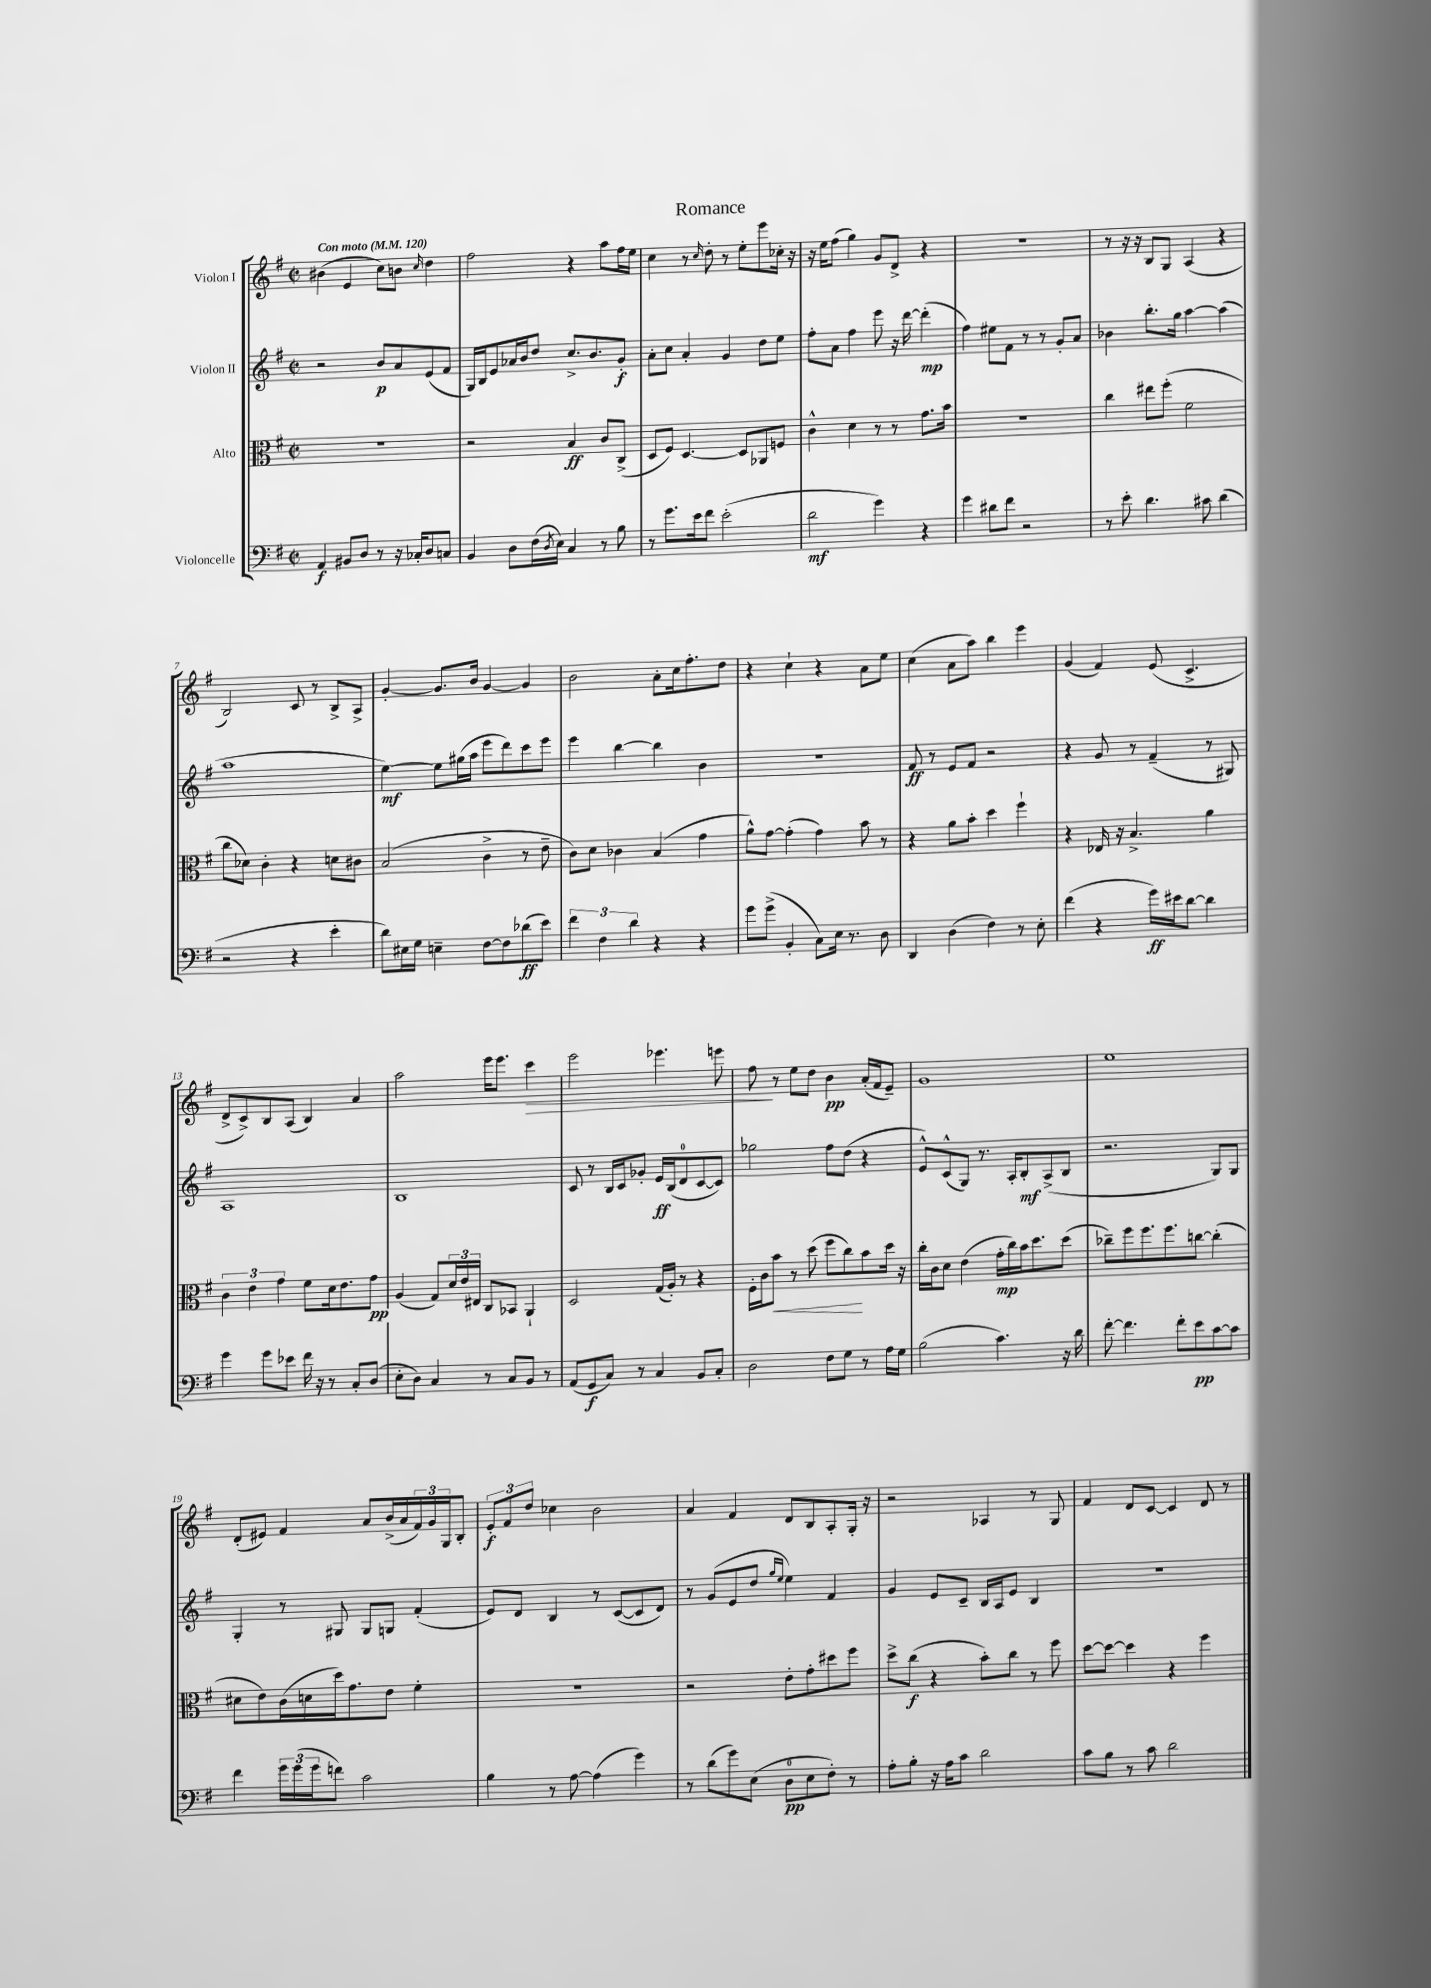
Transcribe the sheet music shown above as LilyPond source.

\header { title = "Romance" }
<<
\new StaffGroup <<
\new Staff = "s0" \with { instrumentName = "Violon I" } {
    \clef treble \key g \major \defaultTimeSignature \time 2/2 \tempo "Con moto" 4 = 120
    bis'4( e'4 c''8) b'8 \grace { c''16 } d''4 |
    fis''2 r4 a''8 fis''16 e''16 |
    c''4 r8 \grace { c''16 } d''8-. r8 e''8-. e'''8 ces''16-. r16 |
    r16 e''16 fis''8( g''4) g'8 d'8-> r4 |
    R1 |
    r8 r16 r16 b8 g8 a4( r4 |
    b2) c'8 r8 b8-> a8-> |
    g'4~-. g'8. b'16 g'4~ g'4 |
    b'2 a'8-. c''16 fis''8.-. d''8 |
    r4 c''4-! r4 a'8 e''8 |
    c''4( a'8 a''8) b''4 e'''4 |
    g'4( fis'4) e'8( c'4.-> |
    d'8-> c'8->) b8 a8( b4) a'4 |
    a''2 e'''16 e'''8. c'''4\> |
    e'''2 ees'''4. e'''8 |
    fis''8\! r8 e''8 d''8 b'4\pp a'16-.( fis'16 e'8--) |
    g'1 |
    e''1 |
    d'8-.( eis'8) fis'4 a'8 b'16->( a'16 \tuplet 3/2 { fis'16) g'16 g16 } b8-. |
    \tuplet 3/2 { e'8-.\f fis'8 d''8 } ces''4 b'2 |
    a'4 fis'4 d'8 b8 a8-. g16-. r16 |
    r2 aes4 r8 g8 |
    fis'4 d'8 c'8~ c'4 d'8 r8 \bar "|." |
}
\new Staff = "s1" \with { instrumentName = "Violon II" } {
    \clef treble \key g \major \defaultTimeSignature \time 2/2
    r2 b'8\p a'8 e'8( fis'8 |
    g16) b16 e'8 aes'16 b'16 d''8 c''8.-> b'8. g'8-.\f |
    a'8-. c''8 a'4-. g'4 d''8 e''8 |
    fis''8-. a'8 fis''4 e'''8 r16 d'''16~ d'''4-.\mp( |
    fis''4) eis''8 fis'8 r8 r8 g'8-. a'8 |
    bes'4 b''8.-. g''16 a''4~ a''4( |
    a''1 |
    e''4~\mf) e''8 gis''16( a''16 e'''8 d'''8) c'''8 e'''8 |
    e'''4 b''4~ b''4 b'4 |
    r1 |
    fis'8\ff r8 e'8 fis'8 r2 |
    r4 g'8 r8 fis'4--( r8 gis8) |
    a1 |
    b1 |
    c'8 r8 b16 c'16 ges'8-. e'16\ff b16( d'8-0 c'8~ c'8) |
    ges''2 fis''8 d''8( r4 |
    e'8-^) c'8-^( g8) r8. a16-. b8-.\mf a8->( b8 |
    r2. g8) g8 |
    g4-. r8 gis8 gis8 g8 fis'4-.( |
    e'8) d'8 b4 r8 c'8~( c'8 d'8) |
    r8 g'8( e'8 d''8 \grace { g''16 e''16 } e''4) fis'4 |
    g'4 e'8 c'8-- b16 a16 e'8 b4 |
    R1 \bar "|." |
}
\new Staff = "s2" \with { instrumentName = "Alto" } {
    \clef alto \key g \major \defaultTimeSignature \time 2/2
    r1 |
    r2 b4\ff c'8 c8->( |
    d8 fis8) d4.~ d8 aes,8 f8 |
    c'4-^ d'4 r8 r8 g'8. b'16 |
    R1 |
    c''4 eis''8 fis''8-.( fis'2 |
    c''8 des'8) c'4-. r4 d'8 cis'8 |
    b2( c'4-> r8 e'8-- |
    c'8) d'8 ces'4 b4( g'4 |
    a'8-^) g'8~ g'4-.( g'4) b'8 r8 |
    r4 a'8 b'8-. d''4 fis''4-! |
    r4 ees16 r16 b4.-> a'4 |
    \tuplet 3/2 { c'4 e'4 g'4 } fis'8 d'16 e'8. g'8\pp |
    a4( g8) \tuplet 3/2 { d'16 e'16 eis16 } c8 bes,8 a,4-! |
    d2 g16( a16-.) r8 r4 |
    fis16-. c'16 b'8\< r8 d''8( fis''8 c''8\!) b'8 d''16 r16 |
    c''16-. c'16 d'8 e'4( g'16-.\mp c''16) b'16 d''8. d''8( |
    ces''8--) fis''8 fis''8. fis''8. c''8~ c''4-.( |
    dis'8 e'8) c'16( d'16 d''16) g'8. e'8 fis'4-. |
    r1 |
    r2 e'8-. g'8-. dis''8 fis''8 |
    d''8-> c''8\f( r4 b'8-.) c''8 r8 fis''8 |
    d''8~ d''8~ d''4 r4 fis''4 \bar "|." |
}
\new Staff = "s3" \with { instrumentName = "Violoncelle" } {
    \clef bass \key g \major \defaultTimeSignature \time 2/2
    a,4\f bis,8 d8 r8 r16 ces16-. d8 c8 |
    b,4 d8 fis16( \acciaccatura { d8 } e16) c4 r8 b8 |
    r8 g'8. e'16 fis'8 e'2-.( |
    d'2\mf g'4) r4 |
    g'4 dis'8 fis'8 r2 |
    r8 e'8-. d'4. cis'8 d'4( |
    r2 r4 e'4-. |
    d'8) eis16 g16 e4-- fis8~ fis8 des'8\ff( e'8) |
    \tuplet 3/2 { fis'4 fis4 d'4 } r4 r4 |
    g'8 g'8->( b,4-. c8) e16 r8. d8 |
    d,4 d4( fis4) r8 e8-. |
    fis'4( r4 g'16\ff) eis'16 d'8~ d'4 |
    g'4 g'8 ees'8 fis'16 r16 r8 c8-. d8( |
    e8-. d8) c4 r8 c8 b,8 r8 |
    a,8( g,8\f c8) r8 c4 b,8 c8-. |
    d2 fis8 g8 r8 a16 g16 |
    b2( c'4.) r16 d'16 |
    fis'8~-. fis'4. fis'8-. e'8\pp c'8~ c'8 |
    fis'4 \tuplet 3/2 { g'16 g'16( g'16 } f'8) c'2 |
    b4 r8 a8~ a4( g'4) |
    r8 d'8( g'8) e8( d8-0\pp e8 fis8-.) r8 |
    a8-. b8-. r16 a16 c'8 d'2 |
    c'8 b8 r8 c'8 d'2 \bar "|." |
}
>>
>>
